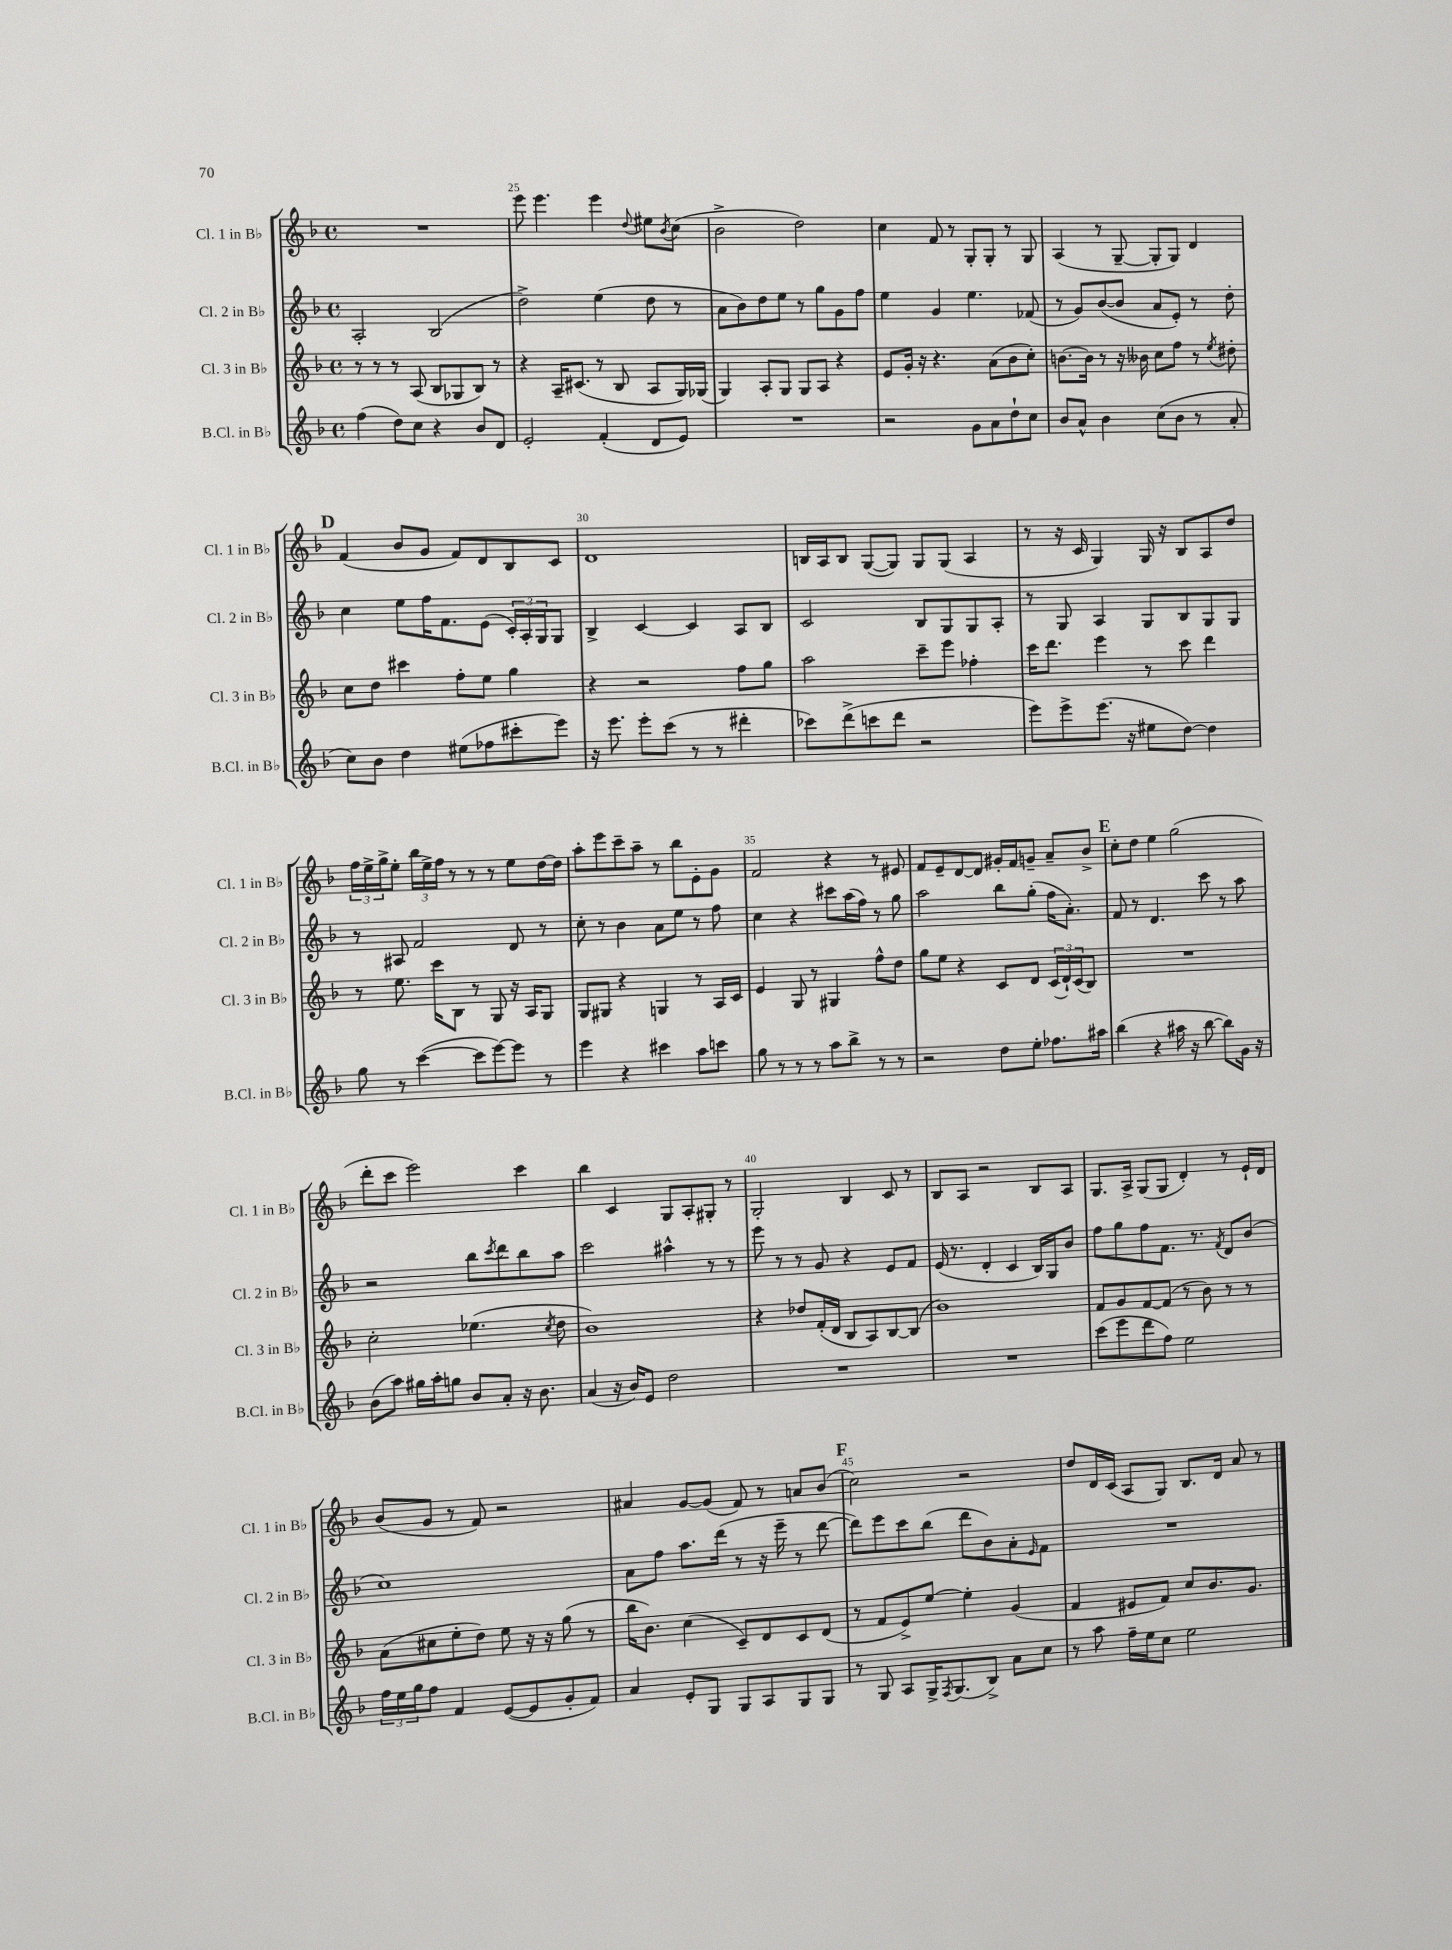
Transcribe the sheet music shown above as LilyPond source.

<<
\new StaffGroup <<
\new Staff = "s0" \with { instrumentName = "Cl. 1 in Bb" shortInstrumentName = "Cl. 1 in Bb" } {
    \clef treble \key f \major \defaultTimeSignature \time 4/4
    R1 |
    e'''8 e'''4. e'''4 \appoggiatura { d''8 } eis''8 \acciaccatura { bes'8 } c''8( |
    bes'2-> d''2) |
    c''4 f'8 r8 g8-. g8-. r8 g8 |
    a4( r8 g8~-- g8-. g8) d'4 |
    \mark \markup { \bold "D" } f'4( bes'8 g'8 f'8) d'8 bes8 c'8 |
    d'1 |
    b16 a16 b8 g8~( g8) g8 g8( a4 |
    r8 r16 c'16 g4) g16 r16 bes8 a8 d''8 |
    \tuplet 3/2 { f''16 e''16-> g''16-> } e''8-. \tuplet 3/2 { bes''16 e''16-> f''16 } r8 r8 r8 e''8 d''16~ d''16 |
    a''8-. e'''8 c'''8-- a''8-- r8 bes''8 e'8-. g'8 |
    f'2 r4 r8 eis'8 |
    f'8 e'8-- d'8~ d'8 gis'16-. f'16 g'8-- a'8-- bes'8-> |
    \mark \markup { \bold "E" } c''8-. d''8 e''4 g''2( |
    d'''8-. c'''8 e'''2) c'''4 |
    bes''4 c'4 g8 a8-. gis8-. r8 |
    g2-. bes4 c'8 r8 |
    bes8 a8 r2 bes8 a8 |
    g8. a16-> g8( g8 d'4-.) r8 e'16-! d'16 |
    bes'8( g'8 r8 f'8) r2 |
    ais'4 g'8~ g'8( f'8) r8 a'8 bes'8( |
    \mark \markup { \bold "F" } c''2) r2 |
    d''8 d'16 c'16( a8 g8) bes8. d'16 a'8 r8 \bar "|." |
}
\new Staff = "s1" \with { instrumentName = "Cl. 2 in Bb" shortInstrumentName = "Cl. 2 in Bb" } {
    \clef treble \key f \major \defaultTimeSignature \time 4/4
    a2-. bes2( |
    d''2->) e''4( d''8 r8 |
    a'8 bes'8) d''8 e''8 r8 g''8 g'8 f''8 |
    e''4 g'4 e''4. fes'8( |
    r8 g'8) bes'8~( bes'8 a'8 e'8-.) r8 d''8-. |
    \mark \markup { \bold "D" } c''4 e''8 f''16 f'8. e'8( \tuplet 3/2 { c'16-.) a16-. g16 } g8 |
    bes4-> c'4~ c'4 a8 bes8 |
    c'2 bes8 g8 g8 a8-. |
    r8 g8 a4 g8 bes8 g8 g8 |
    r8 ais8 f'2 d'8 r8 |
    c''8-. r8 bes'4 a'8 e''8 r8 f''8 |
    c''4 r4 cis'''8 a''16( f''16) r8 g''8 |
    a''2 bes''8 g''8-.( f''16 a'8.-.) |
    \mark \markup { \bold "E" } f'8 r8 d'4. c'''8 r8 a''8 |
    r2 bes''8 \acciaccatura { c'''8 } d'''8 bes''8 a''8 |
    c'''2 ais''4-^ r8 r8 |
    e'''8 r8 r8 g'8 r4 e'8 f'8 |
    e'16( r8. d'4-. c'4 bes16) g16 bes'8 |
    f''8 g''8 f''8 f'8. r8. \acciaccatura { f'8 } d'8 bes'8( |
    c''1) |
    a'8 f''8 a''8. d'''16( r8 r16 e'''16-- r8 d'''8~ |
    \mark \markup { \bold "F" } d'''8) e'''8 c'''8 bes''8( d'''8 bes'8) a'8-. \grace { e'16 } f'8 |
    R1 \bar "|." |
}
\new Staff = "s2" \with { instrumentName = "Cl. 3 in Bb" shortInstrumentName = "Cl. 3 in Bb" } {
    \clef treble \key f \major \defaultTimeSignature \time 4/4
    r8 r8 r8 a8( bes8 ges8 bes8) r8 |
    r4 a16-- cis'8.( r8 bes8 a8 g16) ges16( |
    g4) a8-. g8 g8 a8 r4 |
    e'8 g'16-. r16 r4. a'8( bes'8 c''8-.) |
    b'8.~ b'16 r8 r16 beses'16 c''8 f''8 r8 \acciaccatura { e''8 } dis''8-. |
    \mark \markup { \bold "D" } c''8 d''8 cis'''4 f''8-. e''8 g''4 |
    r4 r2 f''8 g''8 |
    a''2 c'''8-- e'''8 fes''4-. |
    c'''16 d'''8. e'''4 r8 c'''8 d'''4 |
    r8 e''8. c'''16 bes8 r8 g8 r16 a16 g8 |
    g8 gis8 r4 g4 r8 a16 c'16 |
    e'4 g8 r8 gis4 f''8-^ d''8 |
    g''8 e''8 r4 c'8 d'8 \tuplet 3/2 { c'16( d'16-!) c'16( } bes8) |
    \mark \markup { \bold "E" } R1 |
    c''2-. ees''4.( \acciaccatura { c''8 } d''8 |
    bes'1) |
    r4 des''8 f'16-.( d'16 bes8 a8) bes8~ bes8( |
    bes'1) |
    f'8 g'8 f'8~ f'8( r8 bes'8) r8 r8 |
    a'8( cis''8 e''8-. d''8) e''8 r16 r16 g''8( r8 |
    bes''16 bes'8.) c''4( c'8--) d'8 c'8 d'8( |
    \mark \markup { \bold "F" } r8 f'8 e'8->) e''8~ e''4-. g'4( |
    f'4 eis'8 f'8) c''8 bes'8. g'8. \bar "|." |
}
\new Staff = "s3" \with { instrumentName = "B.Cl. in Bb" shortInstrumentName = "B.Cl. in Bb" } {
    \clef treble \key f \major \defaultTimeSignature \time 4/4
    f''4( d''8) c''8 r4 bes'8 d'8 |
    e'2-. f'4-.( d'8 e'8) |
    R1 |
    r2 g'8 a'8 d''8-! c''8 |
    bes'8 a'8-^ bes'4 c''8( bes'8 r8 a'8-. |
    \mark \markup { \bold "D" } c''8) bes'8 d''4 eis''8( fes''8 cis'''8-. e'''8) |
    r16 e'''8. e'''8-. c'''8( r8 r8 dis'''4-. |
    ces'''8) d'''8->( c'''8 d'''8 r2 |
    e'''8) e'''8-> e'''8.( r16 eis''8 d''8~) d''4 |
    g''8 r8 c'''4~( c'''8 e'''8~) e'''8 r8 |
    e'''4 r4 cis'''4 a''8 c'''8 |
    g''8 r8 r8 r8 a''8 bes''8-> r8 r8 |
    r2 d''8 e''8-. fes''8. ais''16 |
    \mark \markup { \bold "E" } bes''4( r4 ais''16 r16 bes''8~ bes''8) g'16 r16 |
    bes'8( a''8) gis''16 a''16-. g''8 bes'8 a'8-. r16 bes'8. |
    a'4( r16 bes'16) e'8 d''2 |
    R1 |
    R1 |
    c'''8( e'''8 d'''8 f''8) e''2 |
    \tuplet 3/2 { f''16 e''16 g''16 } f''8 f'4 e'8~( e'8 g'8-. f'8) |
    a'4 e'8-. g8 g8 a8 g8 g8 |
    \mark \markup { \bold "F" } r8 g8 a8 g16-> \acciaccatura { f8 } g8.( bes8->) a'8 c''8 |
    r8 a''8 f''16-- e''16 c''8 e''2 \bar "|." |
}
>>
>>
\layout { \context { \Score currentBarNumber = #24 \override BarNumber.break-visibility = ##(#f #t #t) barNumberVisibility = #(every-nth-bar-number-visible 5) } }
